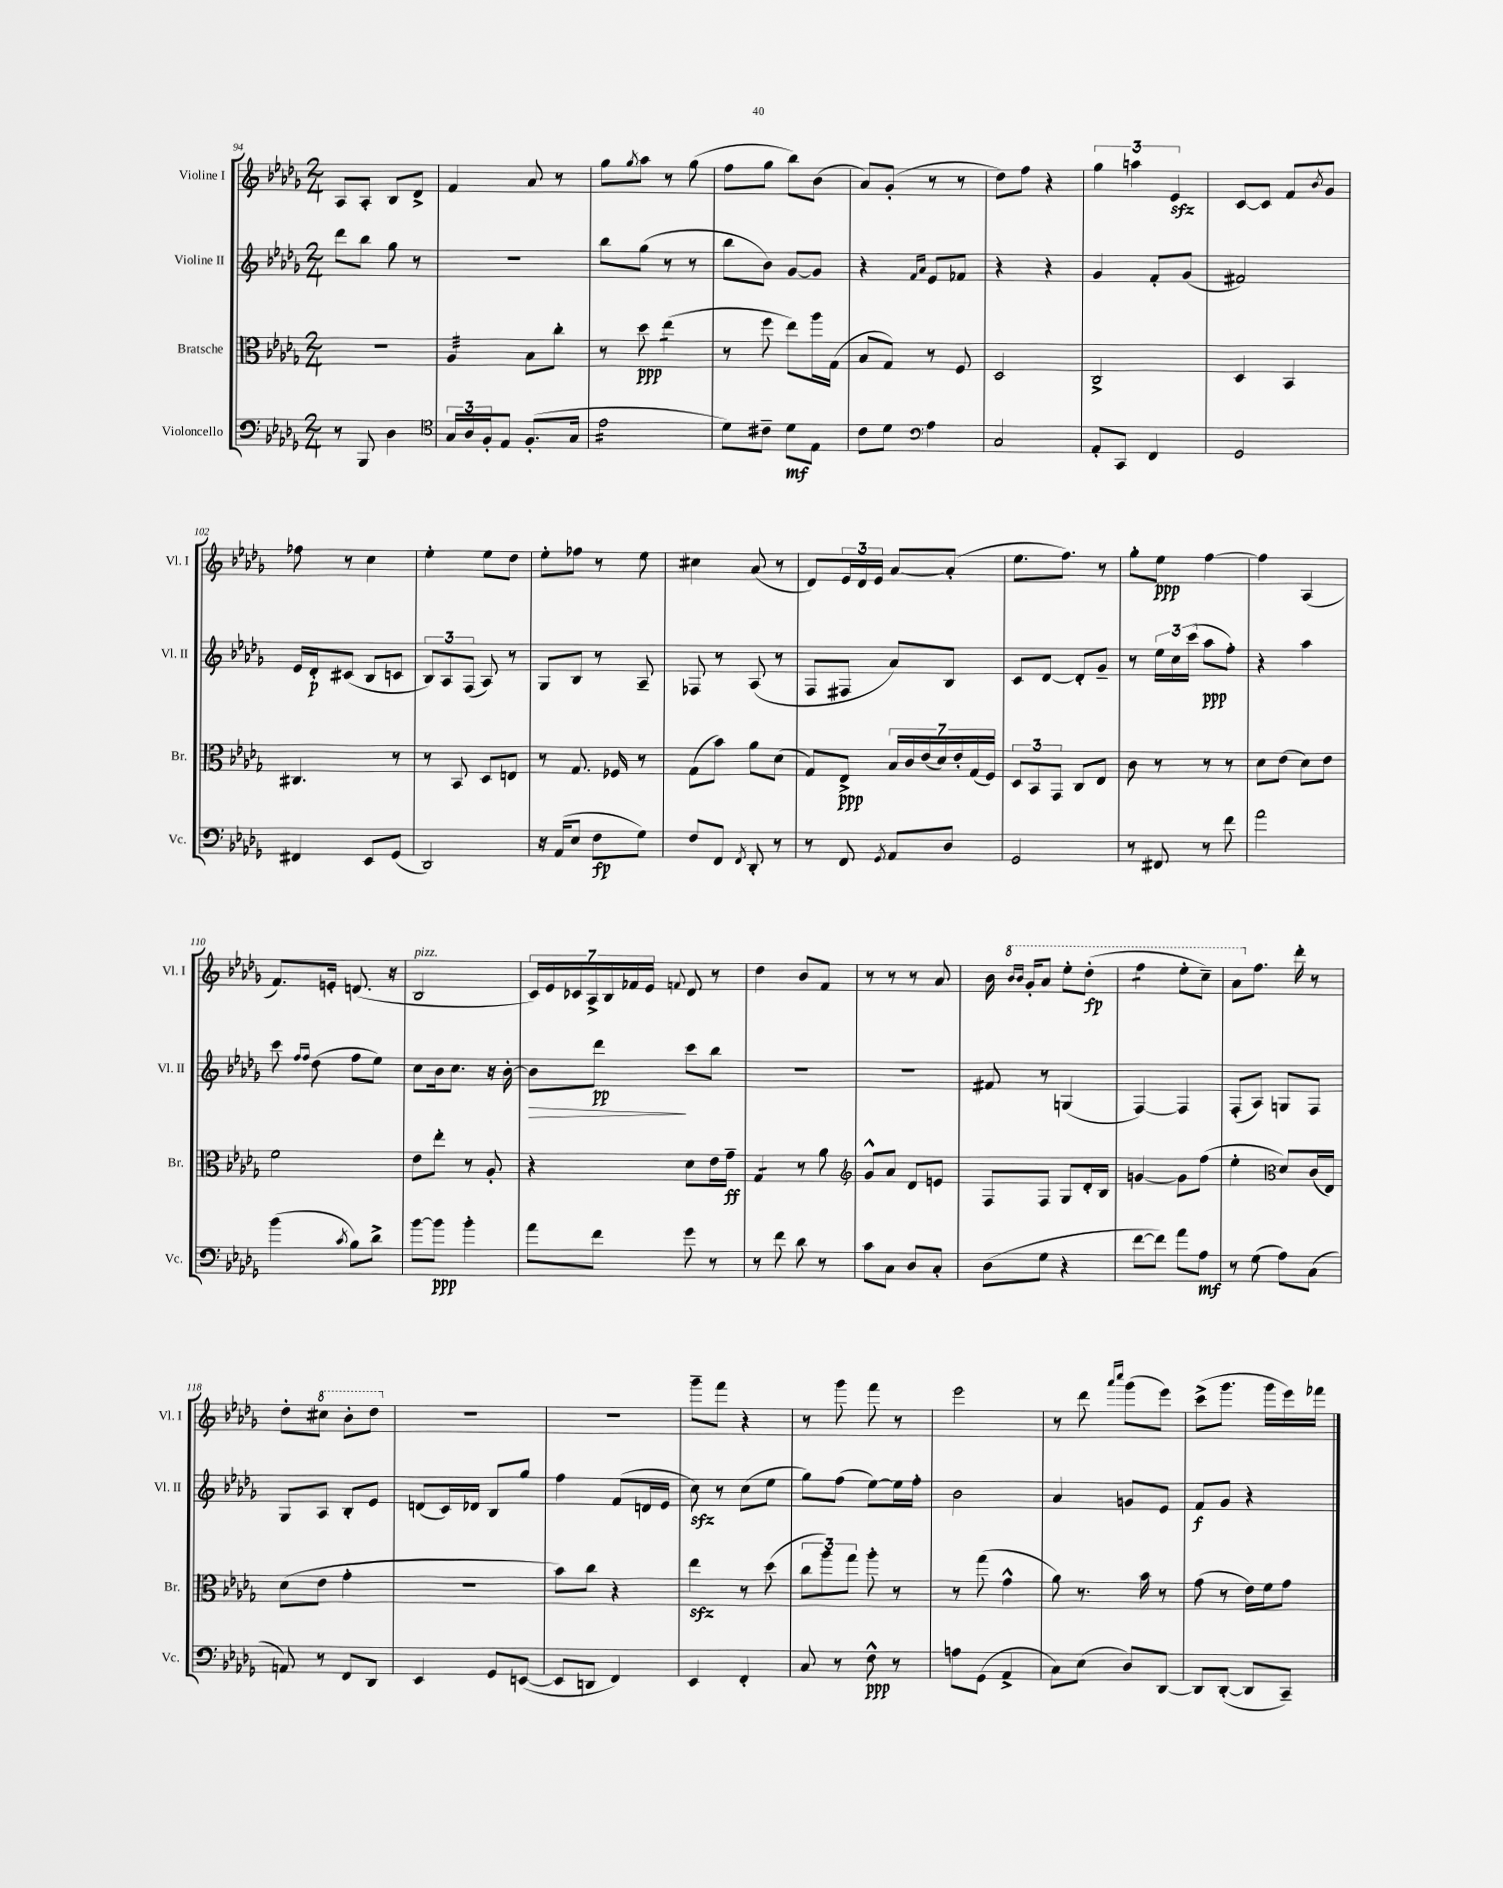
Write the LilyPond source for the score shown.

<<
\new StaffGroup <<
\new Staff = "s0" \with { instrumentName = "Violine I" shortInstrumentName = "Vl. I" } {
    \clef treble \key des \major \numericTimeSignature \time 2/4
    aes8 aes8-. bes8 des'8-> |
    f'4 aes'8 r8 |
    ges''8 \acciaccatura { ges''8 } aes''8 r8 ges''8( |
    f''8 ges''8 bes''8) bes'8( |
    aes'8) ges'8-.( r8 r8 |
    des''8) f''8 r4 |
    \tuplet 3/2 { ges''4 a''4 ees'4\sfz } |
    c'8~ c'8 f'8 \acciaccatura { bes'8 } ges'8 |
    fes''8 r8 c''4 |
    ees''4-. ees''8 des''8 |
    ees''8-. fes''8 r8 ees''8 |
    cis''4 aes'8( r8 |
    des'8) \tuplet 3/2 { ees'16 des'16 ees'16 } aes'8~ aes'8-.( |
    ees''8. f''8.) r8 |
    ges''8-. ees''8\ppp f''4~ |
    f''4 aes4( |
    f'8.) e'16-. d'8.( r16 |
    bes2^\markup { \italic "pizz." } |
    \tuplet 7/4 { c'16) ees'16 ces'16 aes16-> bes16 fes'16 ees'16 } \appoggiatura { f'8 } des'8 r8 |
    des''4 bes'8 f'8 |
    r8 r8 r8 aes'8 |
    bes'16 \ottava #1 \grace { bes''16 bes''16 } ges''16-. aes''8 ees'''8-. des'''8-.\fp( |
    f'''4:8 ees'''8-. c'''8--) |
    aes''8 \ottava #0 f''8. des'''16-. r8 |
    des''8-. \ottava #1 cis'''8 bes''8-. des'''8 \ottava #0 |
    r2 |
    R2 |
    ges'''8-- f'''8 r4 |
    r8 ges'''8 f'''8 r8 |
    ees'''2 |
    r8 des'''8 \grace { aes'''16 c''''16 } ges'''8( ees'''8) |
    c'''8->( ges'''8. ges'''16 ees'''16) fes'''16 \bar "|." |
}
\new Staff = "s1" \with { instrumentName = "Violine II" shortInstrumentName = "Vl. II" } {
    \clef treble \key des \major \numericTimeSignature \time 2/4
    des'''8 bes''8 ges''8 r8 |
    R2 |
    bes''8 ges''8( r8 r8 |
    bes''8 bes'8) ges'8~ ges'8 |
    r4 \grace { f'16 aes'16 } ees'8 fes'8 |
    r4 r4 |
    ges'4 f'8-. ges'8( |
    fis'2) |
    ees'16 des'16-.\p cis'8( bes8 c'8 |
    \tuplet 3/2 { bes8) aes8 f8( } aes8) r8 |
    ges8 bes8 r8 aes8-- |
    fes8 r8 aes8( r8 |
    f8 fis8 aes'8) bes8 |
    c'8 des'8~ des'8-. ges'8-- |
    r8 \tuplet 3/2 { ees''16 c''16 c'''16( } aes''8\ppp f''8-.) |
    r4 aes''4 |
    c'''8 \grace { f''16 f''16 } des''8( f''8 ees''8) |
    c''8 bes'16 c''8. r16 bes'16~-. |
    bes'8\> des'''8\pp\! c'''8 bes''8 |
    R2 |
    R2 |
    fis'8 r8 g4( |
    f4~) f4 |
    f8-.( aes8) g8 f8 |
    ges8 aes8 bes8-. ees'8 |
    d'8( c'16) des'16 bes8 ges''8 |
    f''4 f'8( d'16 ees'16 |
    c''8\sfz) r8 c''8( ees''8 |
    ges''8) f''8( ees''8~) ees''16 f''16-. |
    bes'2 |
    aes'4 g'8 ees'8 |
    f'8\f ges'8 r4 \bar "|." |
}
\new Staff = "s2" \with { instrumentName = "Bratsche" shortInstrumentName = "Br." } {
    \clef alto \key des \major \numericTimeSignature \time 2/4
    R2 |
    aes4:32 bes8 c''8-. |
    r8 des''8\ppp ees''4:8( |
    r8 f''8 ees''8) aes''16 ges16( |
    bes8 ges8) r8 f8 |
    des2 |
    c2-> |
    des4 bes,4 |
    cis4. r8 |
    r8 bes,8 des8 e8 |
    r8 ges8. fes16 r8 |
    ges8( bes'8) aes'8 des'8( |
    ges8) ees8->\ppp \tuplet 7/4 { bes16 c'16 ees'16( des'16) ees'16-. ges16( f16) } |
    \tuplet 3/2 { des8 bes,8 ges,8 } c8 ees8 |
    c'8 r8 r8 r8 |
    des'8 ees'8( des'8) ees'8 |
    f'2 |
    ees'8 ees''8-. r8 aes8-. |
    r4 des'8 ees'16 ges'16--\ff |
    ges4:8 r8 aes'8 |
    \clef treble ges'8-^ aes'8 des'8 e'8 |
    f8 f8 ges8 des'16-. bes16 |
    g'4~ g'8 f''8( |
    ees''4-. \clef alto des'8) c'16( ees16) |
    des'8( ees'8 ges'4-. |
    R2 |
    bes'8) c''8 r4 |
    ees''4\sfz r8 des''8( |
    \tuplet 3/2 { c''8 aes''8) ges''8 } aes''8-. r8 |
    r8 ges''8( ges'4-^ |
    aes'8) r8. bes'16 r8 |
    ges'8( r8 ees'16) f'16 ges'8 \bar "|." |
}
\new Staff = "s3" \with { instrumentName = "Violoncello" shortInstrumentName = "Vc." } {
    \clef bass \key des \major \numericTimeSignature \time 2/4
    r8 bes,,8 des4 |
    \clef tenor \tuplet 3/2 { ges16 aes16 f16-. } ees8 f8.-.( ges16 |
    ees'2:16 |
    des'8) cis'8-- des'8\mf ees8 |
    c'8 des'8 \clef bass aes4 |
    c2 |
    aes,8-. c,8 f,4 |
    ges,2 |
    fis,4 ees,8 ges,8( |
    des,2) |
    r16 aes,16( ees8 f8\fp ges8) |
    f8 f,8 \acciaccatura { f,8 } des,8-. r8 |
    r8 f,8 \acciaccatura { ges,8 } aes,8 des8 |
    ges,2 |
    r8 fis,8 r8 f'8 |
    aes'2 |
    bes'4( \acciaccatura { c'8 } bes8) des'8-> |
    bes'8~ bes'8\ppp bes'4-. |
    aes'8 f'8 ges'8 r8 |
    r8 f'8 des'8 r8 |
    c'8 c8 des8 c8-. |
    des8( ges8 r4 |
    f'8~ f'8) aes'8 aes8\mf |
    r8 ges8( aes8) c8( |
    a,8) r8 f,8 des,8 |
    ees,4 ges,8 e,8~( |
    e,8 d,8 f,4) |
    ees,4 f,4-. |
    c8 r8 f8-^\ppp r8 |
    a8 ges,8( aes,4-> |
    c8) ees8( des8) des,8~ |
    des,8 des,8~-.( des,8 c,8--) \bar "|." |
}
>>
>>
\layout { \context { \Score currentBarNumber = #94 } }
